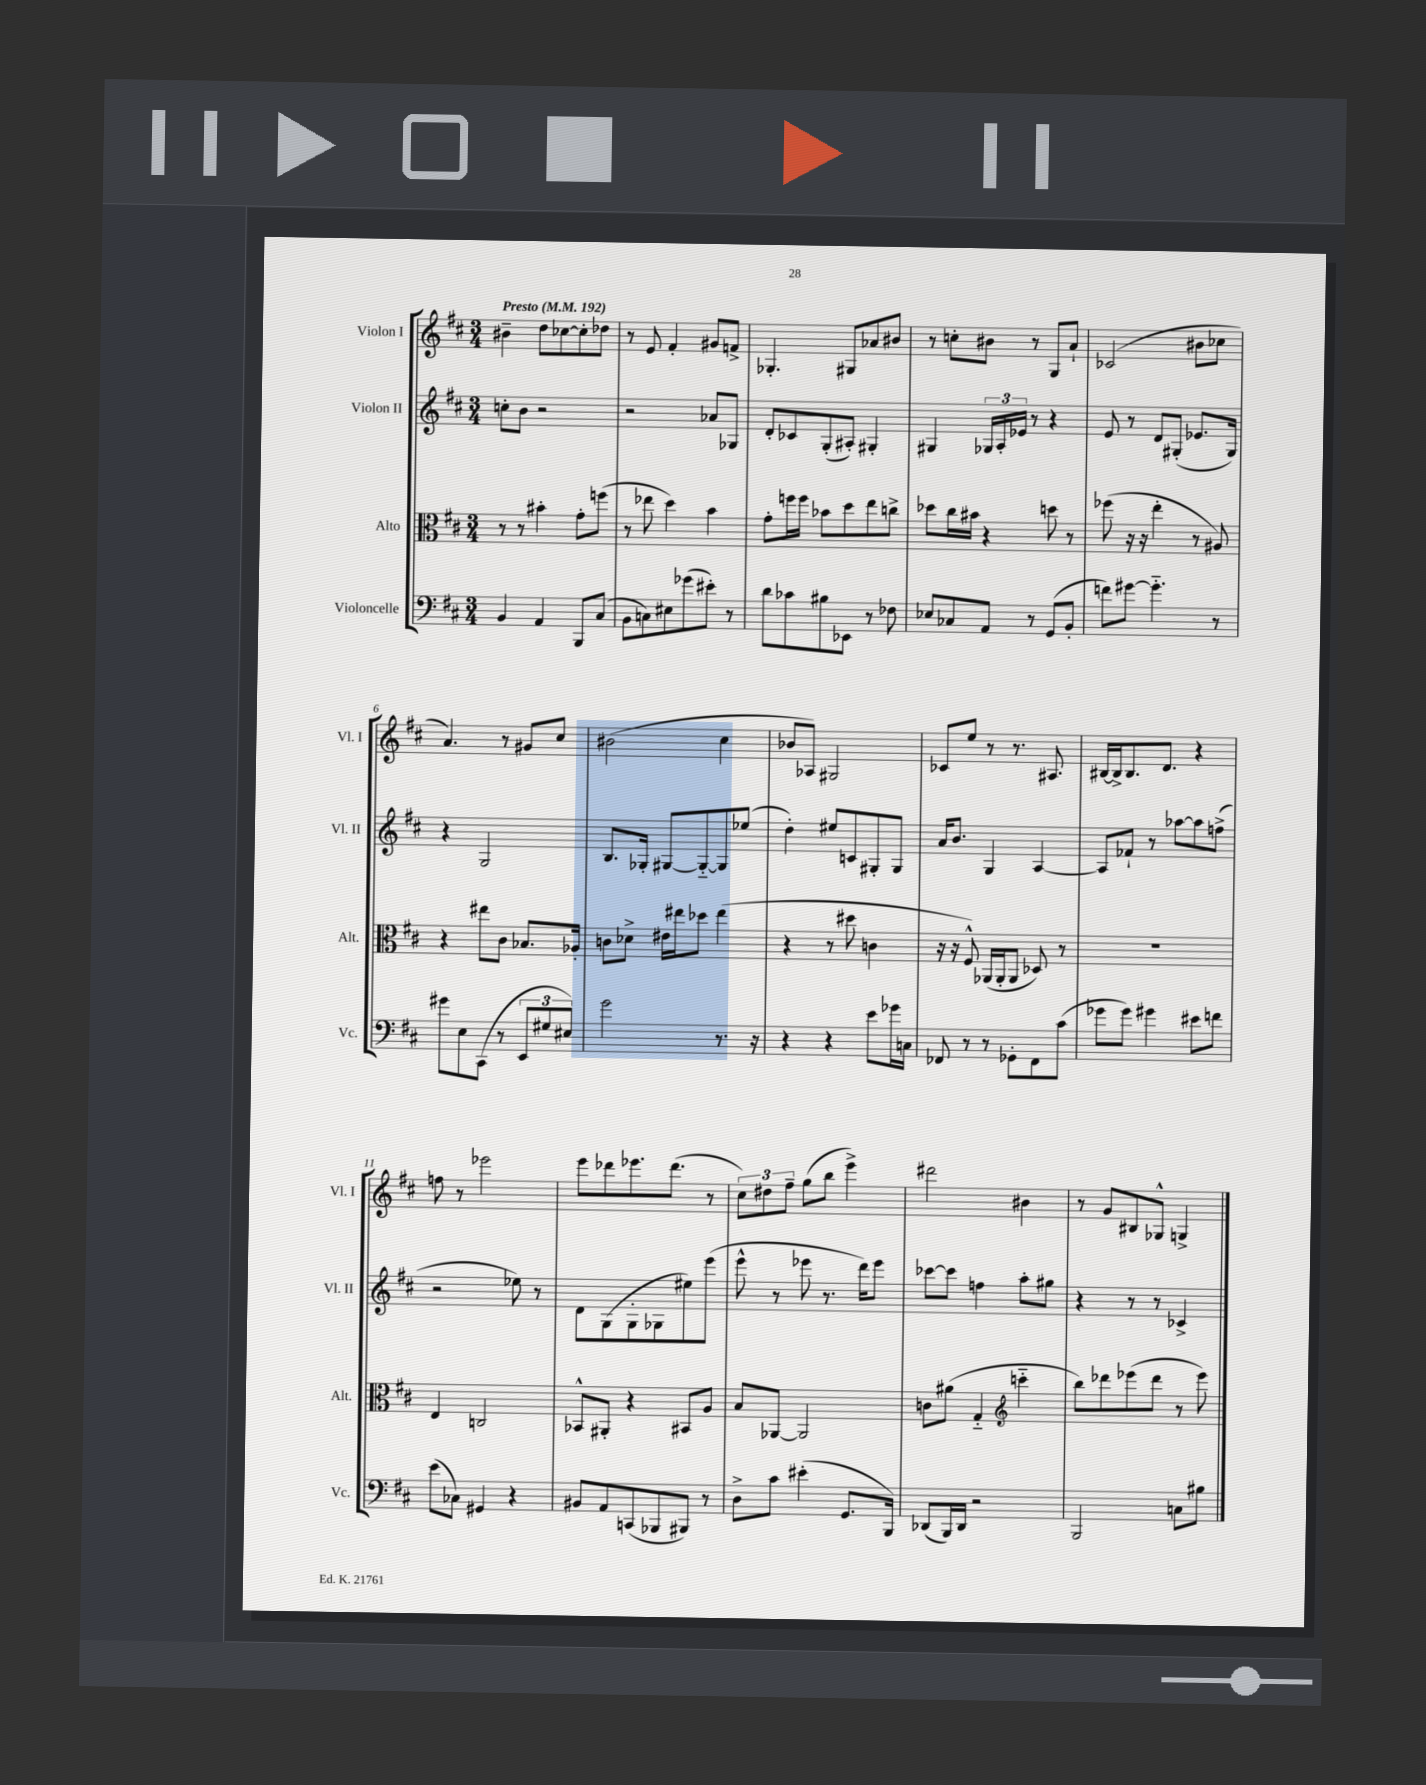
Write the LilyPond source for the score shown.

<<
\new StaffGroup <<
\new Staff = "s0" \with { instrumentName = "Violon I" shortInstrumentName = "Vl. I" } {
    \clef treble \key d \major \numericTimeSignature \time 3/4 \tempo "Presto" 4 = 192
    bis'4-- d''8 ces''8~ ces''8-. des''8 |
    r8 e'8 fis'4-. gis'8 f'8-> |
    ges4.-. gis8 aes'8 bis'8 |
    r8 c''8-. bis'8 r8 g8 a'8-! |
    ces'2( bis'8 ces''8 |
    a'4.) r8 gis'8 cis''8 |
    bis'2( cis''4 |
    bes'8 aes8) gis2 |
    ces'8 e''8 r8 r8. ais8. |
    bis16~ bis16-> bis8. d'8. r4 |
    f''8 r8 ees'''2 |
    e'''8 des'''8 ees'''8. des'''8.( r8 |
    \tuplet 3/2 { cis''8) dis''8 fis''8-- } g''8( b''8 e'''4->) |
    dis'''2 bis'4 |
    r8 g'8 bis8 ges8-^ g4-> \bar "|." |
}
\new Staff = "s1" \with { instrumentName = "Violon II" shortInstrumentName = "Vl. II" } {
    \clef treble \key d \major \numericTimeSignature \time 3/4
    c''8-. b'8 r2 |
    r2 aes'8 ges8 |
    d'8-. ces'8 g8-.( ais8-.) gis4-. |
    gis4 \tuplet 3/2 { ges16 a16-. ees'16 } r8 r4 |
    e'8 r8 d'8 gis8-.( ees'8. gis16) |
    r4 g2 |
    b8. ges16-. gis8~ gis8~-_ gis8 ees''8( |
    d''4-.) eis''8 c'8 gis8-. gis8 |
    a'16 b'8. g4 a4~ |
    a8 fes'8-! r8 aes''8~ aes''8 f''8->( |
    r2 ees''8) r8 |
    d'8 g8( g8-. ges8 eis''8) e'''8( |
    e'''8-^ r8 ees'''8 r8. d'''16) ees'''8 |
    ces'''8~ ces'''8 f''4 a''8-. gis''8 |
    r4 r8 r8 ces'4-> \bar "|." |
}
\new Staff = "s2" \with { instrumentName = "Alto" shortInstrumentName = "Alt." } {
    \clef alto \key d \major \numericTimeSignature \time 3/4
    r8 r8 bis'4-. g'8-. f''8( |
    r8 ees''8 d''4) b'4 |
    g'8-. f''16 f''16 bes'8 d''8 e''8 c''8-> |
    des''8 cis''16 bis'16 r4 d''8 r8 |
    fes''8( r16 r16 e''4-. r8 ais8) |
    r4 eis''8 cis'8 bes8. aes16-. |
    c'8 des'8-> eis'16 eis''16 des''8 eis''4( |
    r4 r8 dis''8 c'4 |
    r16 r16 fis8-^) aes,16( aes,16-. aes,8 des8) r8 |
    R2. |
    e4 c2 |
    bes,8-^ ais,8-. r4 bis,8 a8 |
    b8 aes,8~ aes,2 |
    c'8 ais'8( g4-_ \clef treble c'''4-_ |
    b''8) des'''8 ees'''8( des'''8 r8 ees'''8) \bar "|." |
}
\new Staff = "s3" \with { instrumentName = "Violoncelle" shortInstrumentName = "Vc." } {
    \clef bass \key d \major \numericTimeSignature \time 3/4
    b,4 a,4 b,,8 cis8( |
    b,8 c8) eis8 ges'8( eis'8-.) r8 |
    d'8 ces'8 bis8 ees,8 r8 fes8 |
    ees8 ces8 a,8 r8 g,8( b,8-. |
    f'8) gis'8~ gis'4.-_ r8 |
    gis'8 e8 cis,8( r8 \tuplet 3/2 { e,8 gis8 eis8) } |
    g'2 r8. r16 |
    r4 r4 e'8 ges'16 c16 |
    fes,8 r8 r8 ges,8-. fes,8 cis'8( |
    ges'8 ges'8) gis'4 eis'8 f'8 |
    e'8( ces8) gis,4 r4 |
    bis,8 a,8 c,8( bes,,8 bis,,8) r8 |
    d8-> cis'8 eis'4-.( g,8. b,,16) |
    des,8( b,,16) des,16 r2 |
    b,,2 c8 bis8 \bar "|." |
}
>>
>>
